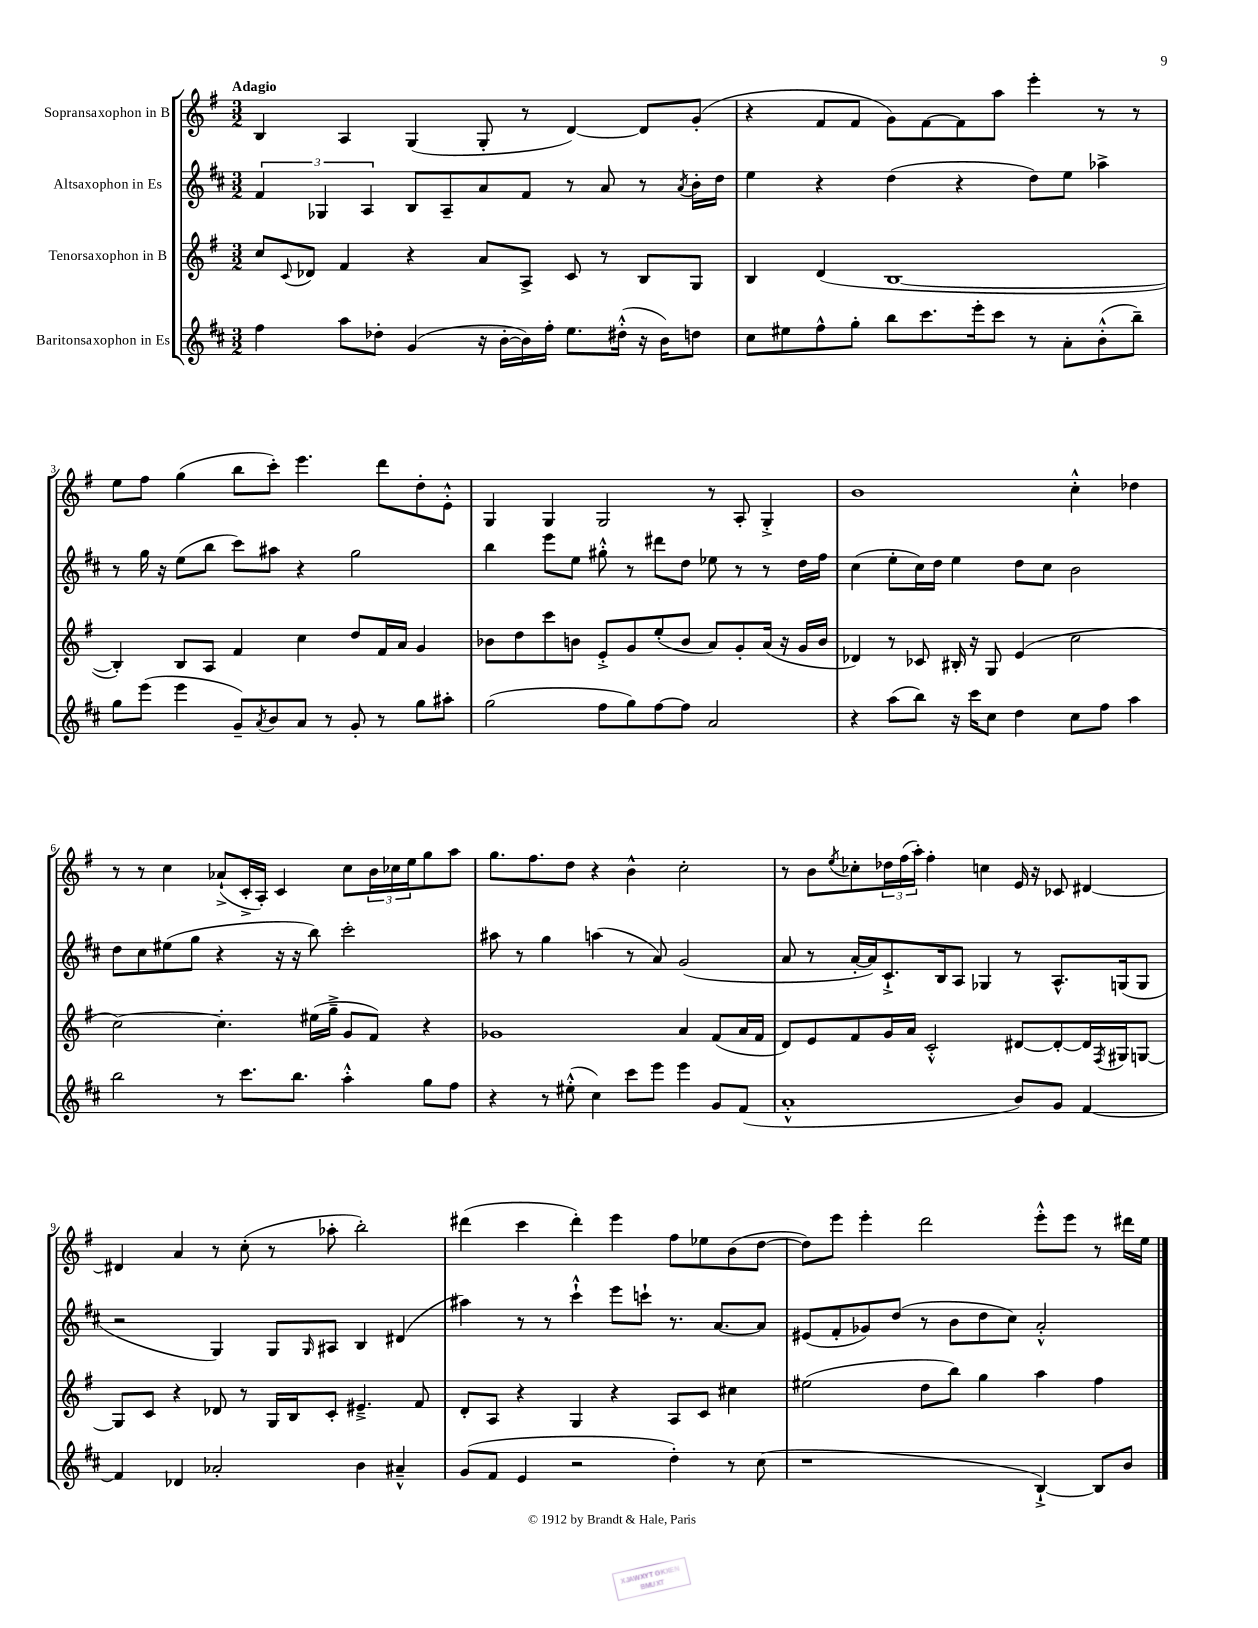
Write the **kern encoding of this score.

**kern	**kern	**kern	**kern
*part4	*part3	*part2	*part1
*staff4	*staff3	*staff2	*staff1
*I"Baritonsaxophon in Es	*I"Tenorsaxophon in B	*I"Altsaxophon in Es	*I"Sopransaxophon in B
*clefG2	*clefG2	*clefG2	*clefG2
*k[f#c#]	*k[f#]	*k[f#c#]	*k[f#]
*M3/2	*M3/2	*M3/2	*M3/2
=1	=1	=1	=1
!	!	!	!LO:TX:a:B:t=Adagio
4ff#\	8cc/L	6f#/	4B/
.	8qqc/	.	.
.	8d-X/J	.	.
.	.	6G-X/	.
8aa\L	4f#/	.	4A/
.	.	6A/	.
8dd-X'\J	.	.	.
(4g/	4r	8B/L	(4G/
.	.	8A~/	.
16r	8a/L	8a/	8G'/
[16b'\LL	.	.	.
16b\])	8A^/J	8f#/J	8r
16ff#'\JJ	.	.	.
8.ee\L	8c/	8r	[4d/)
.	8r	8a/	.
(16dd#X'^^\Jk	.	.	.
16r	8B/L	8r	8d/L]
16b\KL)	.	.	.
.	.	8qa/	.
8ddn\J	8G/J	16b'\LL	(8g'/J
.	.	16dd\JJ	.
=2	=2	=2	=2
8cc#\L	4B/	4ee\	4r
8ee#X\	.	.	.
8ff#^^\	(4d/	4r	8f#/L
8gg'\J	.	.	8f#/J
8bb\L	[1B	(4dd\	8g\L)
8.ccc#\	.	.	[8f#\
.	.	4r	8f#\]
16eee'\k	.	.	.
8ccc#\J	.	.	8aa\J
8r	.	8dd\L)	4eee'\
8a'\L	.	8ee\J	.
(8b'^^\	.	4aa-X^\	8r
8bb~\J)	.	.	8r
!!LO:LB:g=z
=3	=3	=3	=3
8gg\L	4B'/])	8r	8ee\L
(8eee\J	.	16gg\	8ff#\J
.	.	16r	.
4eee\	8B/L	(8ee\L	(4gg\
.	8A/J	8bb\J	.
8g~/L)	4f#/	8ccc#\L)	8bb\L
8qa/	.	.	.
8b/	.	8aa#X\J	8ccc'\J)
8a/J	4cc\	4r	4.eee\
8r	.	.	.
8g'/	8dd/L	2gg\	.
8r	16f#/L	.	8ddd\L
.	16a/JJ	.	.
8gg\L	4g/	.	8dd'\
8aa#X'\J	.	.	8e'^^\J
=4	=4	=4	=4
(2gg\	8b-X\L	4bb\	4G/
.	8dd\	.	.
.	8ccc\	8eee\L	4G/
.	8bn\J	8ee\J	.
8ff#\L	8e'^/L	8gg#X'^^\	2G/
8gg\)	8g/	8r	.
[8ff#\	(8ee'/	8ddd#X\L	.
8ff#\J]	8b/J	8dd\J	.
2a/	8a/L)	8ee-X\	8r
.	8g'/	8r	8A'/
.	(16a/Jk	8r	4G'^/
.	16r	.	.
.	16g/LL	16dd\LL	.
.	16b/JJ	16ff#\JJ	.
=5	=5	=5	=5
4r	4d-X/)	(4cc#\	1b
(8aa\L	8r	8ee'\L	.
8bb\J)	8c-X/	16cc#\L)	.
.	.	16dd\JJ	.
16r	16B#X'/	4ee\	.
16ccc#\KL	16r	.	.
8cc#\J	8G/	.	.
4dd\	(4e/	8dd\L	.
.	.	8cc#\J	.
8cc#\L	2cc\	2b\	4cc'^^\
8ff#\J	.	.	.
4aa\	.	.	4dd-X\
!!LO:LB:g=z
=6	=6	=6	=6
2bb\	[2cc\)	8dd\L	8r
.	.	8cc#\	8r
.	.	(8ee#X\	4cc\
.	.	8gg\J	.
8r	4.cc'\]	4r	(8a-X`^/L
8.ccc#\L	.	.	16c'^/L
.	.	.	16A'/JJ)
.	.	16r	4c/
8.bb\J	.	16r	.
.	(16ee#X\LL	8bb\)	.
.	16gg~^\JJ	.	.
4aa'^^\	8g/L	2ccc#'\	8cc\L
.	8f#/J)	.	24b\L
.	.	.	24cc-X\
.	.	.	24ee\J
8gg\L	4r	.	8gg\
8ff#\J	.	.	8aa\J
=7	=7	=7	=7
4r	1g-X	8aa#X\	8.gg\L
.	.	8r	.
.	.	.	8.ff#\
8r	.	4gg\	.
(8ee#X'^^\	.	.	8dd\J
4cc#\)	.	(4aan\	4r
8ccc#\L	.	8r	4b^^\
8eee\J	.	8a/)	.
4eee\	4a/	(2g/	2cc'\
8g/L	(8f#/L	.	.
(8f#/J	16a/L	.	.
.	16f#/JJ	.	.
=8	=8	=8	=8
1a'^^	8d/L)	8a/	8r
.	8e/	8r	8b\L
.	.	.	8qee/
.	8f#/	[16a'/LL	8cc-X'\
.	.	16a/J])	.
.	16g/L	8.c#`^/	24dd-X\L
.	.	.	(24ff#\
.	16a/JJ	.	.
.	.	.	24aa'\JJ)
.	2c'^^/	.	4ff#'\
.	.	16B/k	.
.	.	8A/J	.
.	.	4G-X/	4ccn\
8b/L)	[8d#X/L	8r	16e/
.	.	.	16r
8g/J	8d#'/_	8.A^^/L	8c-X/
[4f#/	16d#/L]	.	[4d#X/
.	8qF#/	.	.
.	16G#X/J	(16Gn/k	.
.	[8Gn/J	8G/J	.
!!LO:LB:g=z
=9	=9	=9	=9
4f#/]	8G/L]	2r	4d#X/]
.	8c/J	.	.
4d-X/	4r	.	4a/
2a-X'/	8d-X/	4G/)	8r
.	8r	.	(8cc'\
.	16G/LL	8G/L	8r
.	16B/J	.	.
.	.	16qqG/	.
.	8c'/J	8A#X/J	8aa-X'\
4b\	4.e#X~^/	4B/	2bb'\)
4a#X~^^/	.	(4d#X/	.
.	8f#/	.	.
=10	=10	=10	=10
(8g/L	8d'/L	4aa#X\)	(4ddd#X\
8f#/J	8A/J	.	.
4e/	4r	8r	4ccc\
.	.	8r	.
2r	4G/	4ccc#`^^\	4ddd#'\)
.	4r	8eee\L	4eee\
.	.	8cccn`\J	.
4dd'\)	8A/L	8.r	8ff#\L
.	8c/J	.	8ee-X\
.	.	[8.a/L	.
8r	4cc#X\	.	(8b\
(8cc#\	.	8a/J]	[8dd\J
=11	=11	=11	=11
1r	(2ee#X\	(8e#X/L	8dd\L])
.	.	8f#'/	8eee\J
.	.	8g-X/)	4eee'\
.	.	(8dd/J	.
.	8dd\L	8r	2ddd\
.	8bb\J)	8b\L	.
.	4gg\	8dd\	.
.	.	8cc#\J)	.
[4B`^/)	4aa\	2a'^^/	8eee'^^\L
.	.	.	8eee\J
8B/L]	4ff#\	.	8r
8b/J	.	.	16ddd#X\LL
.	.	.	16ee\JJ
==	==	==	==
*-	*-	*-	*-
